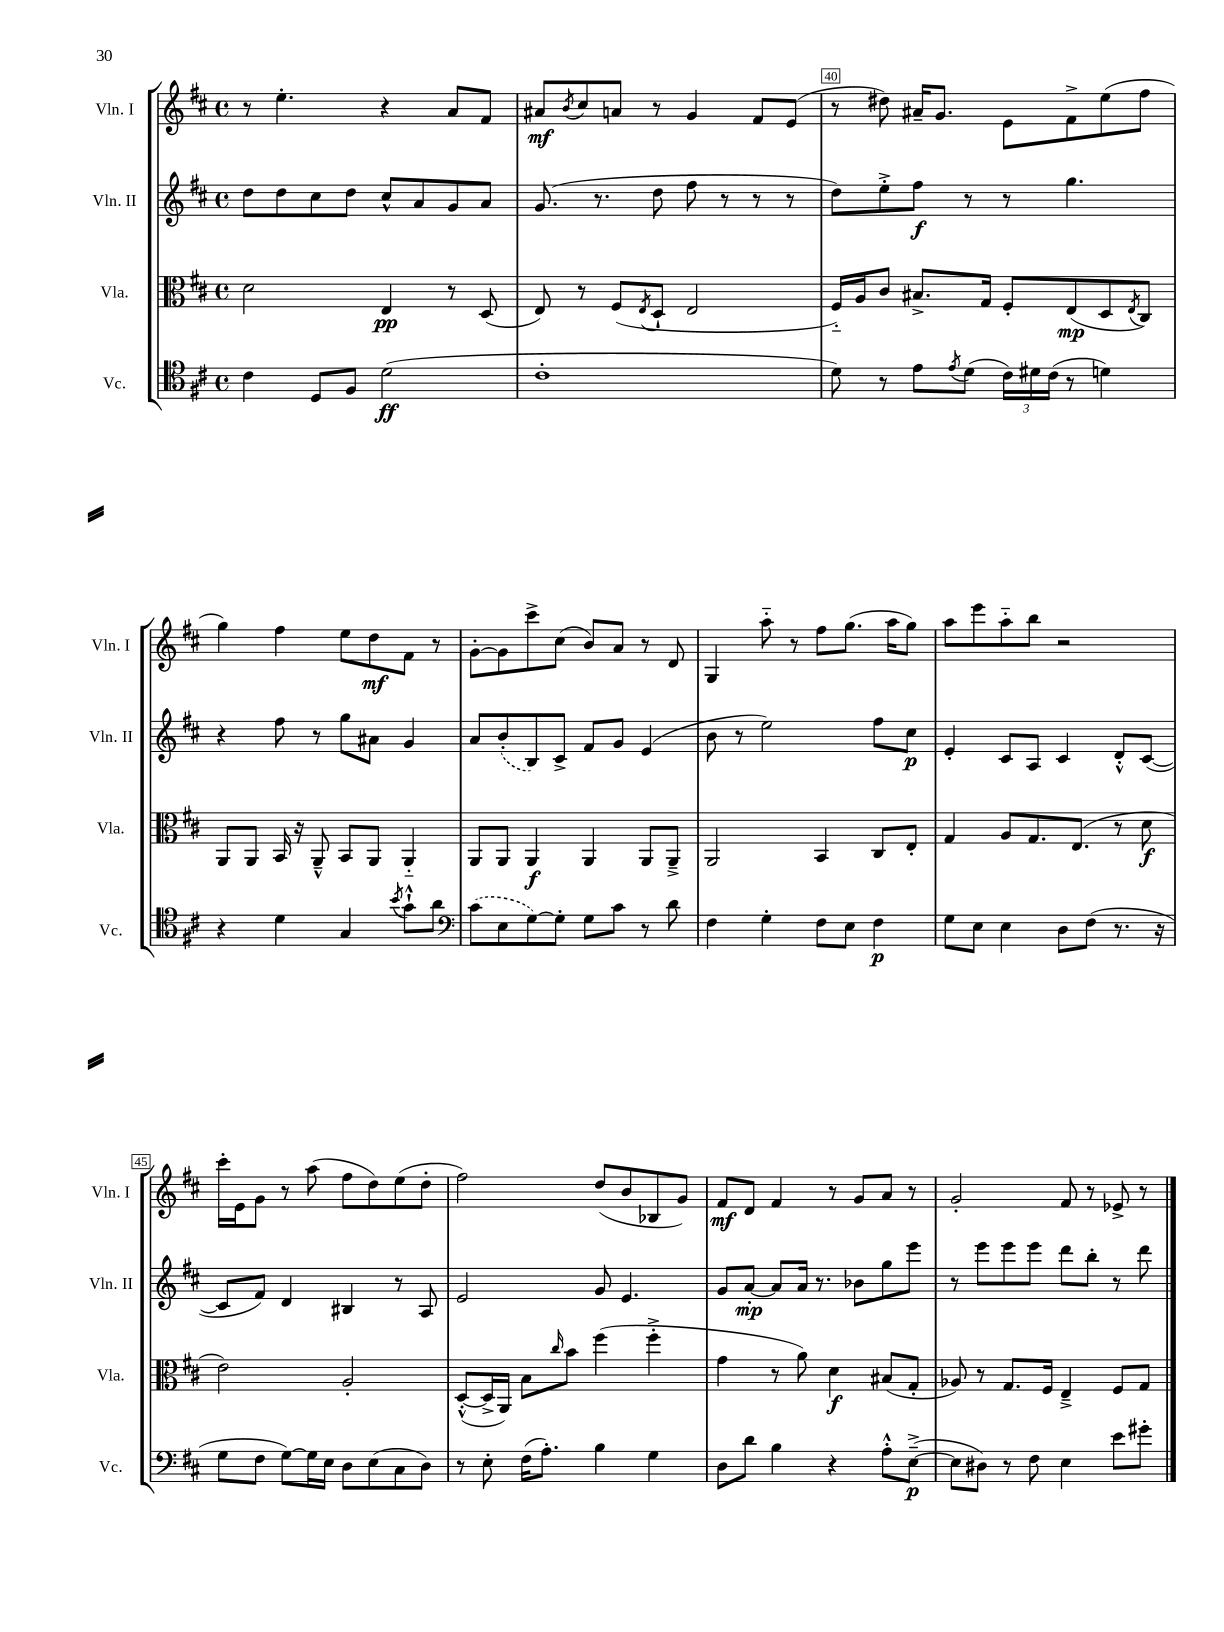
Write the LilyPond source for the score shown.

<<
\new StaffGroup <<
\new Staff = "s0" \with { instrumentName = "Vln. I" shortInstrumentName = "Vln. I" } {
    \clef treble \key d \major \defaultTimeSignature \time 4/4
    r8 e''4.-. r4 a'8 fis'8 |
    ais'8\mf \acciaccatura { b'8 } cis''8 a'8 r8 g'4 fis'8 e'8( |
    r8 dis''8) ais'16-- g'8. e'8 fis'8-> e''8( fis''8 |
    g''4) fis''4 e''8 d''8\mf fis'8 r8 |
    g'8~-. g'8 cis'''8-> cis''8( b'8) a'8 r8 d'8 |
    g4 a''8-_ r8 fis''8 g''8.( a''16 g''8) |
    a''8 e'''8 a''8-_ b''8 r2 |
    cis'''16-. e'16 g'8 r8 a''8( fis''8 d''8) e''8( d''8-. |
    fis''2) d''8( b'8 bes8 g'8) |
    fis'8\mf d'8 fis'4 r8 g'8 a'8 r8 |
    g'2-. fis'8 r8 ees'8-> r8 \bar "|." |
}
\new Staff = "s1" \with { instrumentName = "Vln. II" shortInstrumentName = "Vln. II" } {
    \clef treble \key d \major \defaultTimeSignature \time 4/4
    d''8 d''8 cis''8 d''8 cis''8-^ a'8 g'8 a'8 |
    g'8.( r8. d''8 fis''8 r8 r8 r8 |
    d''8) e''8-.-> fis''8\f r8 r8 g''4. |
    r4 fis''8 r8 g''8 ais'8 g'4 |
    a'8 \once \slurDashed b'8-.( b8) cis'8-> fis'8 g'8 e'4( |
    b'8 r8 e''2) fis''8 cis''8\p |
    e'4-. cis'8 a8 cis'4 d'8-.-^ cis'8~( |
    cis'8 fis'8) d'4 bis4 r8 a8 |
    e'2 g'8 e'4. |
    g'8 a'8~-.\mp a'8 a'16 r8. bes'8 g''8 e'''8 |
    r8 e'''8 e'''8 e'''8 d'''8 b''8-. r8 d'''8 \bar "|." |
}
\new Staff = "s2" \with { instrumentName = "Vla." shortInstrumentName = "Vla." } {
    \clef alto \key d \major \defaultTimeSignature \time 4/4
    d'2 e4\pp r8 d8( |
    e8) r8 fis8( \acciaccatura { e8 } d8-! e2 |
    fis16-_) a16 cis'8 bis8.-> g16 fis8-. e8\mp( d8 \acciaccatura { e8 } cis8) |
    a,8 a,8 b,16 r16 a,8---^ b,8 a,8 a,4-_ |
    a,8 a,8 a,4\f a,4 a,8 a,8---> |
    a,2 b,4 cis8 e8-. |
    g4 a8 g8. e8.( r8 d'8\f |
    e'2) a2-. |
    d8~-.-^( d16-> a,16) b8 \grace { cis''16 } b'8 fis''4( fis''4-.-> |
    g'4 r8 a'8) d'4\f bis8( g8-. |
    aes8) r8 g8. fis16 e4---> fis8 g8 \bar "|." |
}
\new Staff = "s3" \with { instrumentName = "Vc." shortInstrumentName = "Vc." } {
    \clef tenor \key d \major \defaultTimeSignature \time 4/4
    cis'4 d8 fis8 d'2\ff( |
    cis'1-. |
    d'8) r8 e'8 \acciaccatura { e'8 } d'8( \tuplet 3/2 { cis'16) dis'16 cis'16( } r8 d'4) |
    r4 d'4 g4 \acciaccatura { b'8 } g'8-!-^ a'8 |
    \clef bass \once \slurDashed cis'8( e8 g8~) g8-. g8 cis'8 r8 d'8 |
    fis4 g4-. fis8 e8 fis4\p |
    g8 e8 e4 d8 fis8( r8. r16 |
    g8 fis8 g8~) g16 e16 d8 e8( cis8 d8) |
    r8 e8-. fis16( a8.-.) b4 g4 |
    d8 d'8 b4 r4 a8-.-^ e8~--->\p( |
    e8 dis8) r8 fis8 e4 e'8 gis'8-. \bar "|." |
}
>>
>>
\layout { \context { \Score currentBarNumber = #38 \override BarNumber.break-visibility = ##(#f #t #t) barNumberVisibility = #(every-nth-bar-number-visible 5) \override BarNumber.stencil = #(make-stencil-boxer 0.1 0.3 ly:text-interface::print) } }
